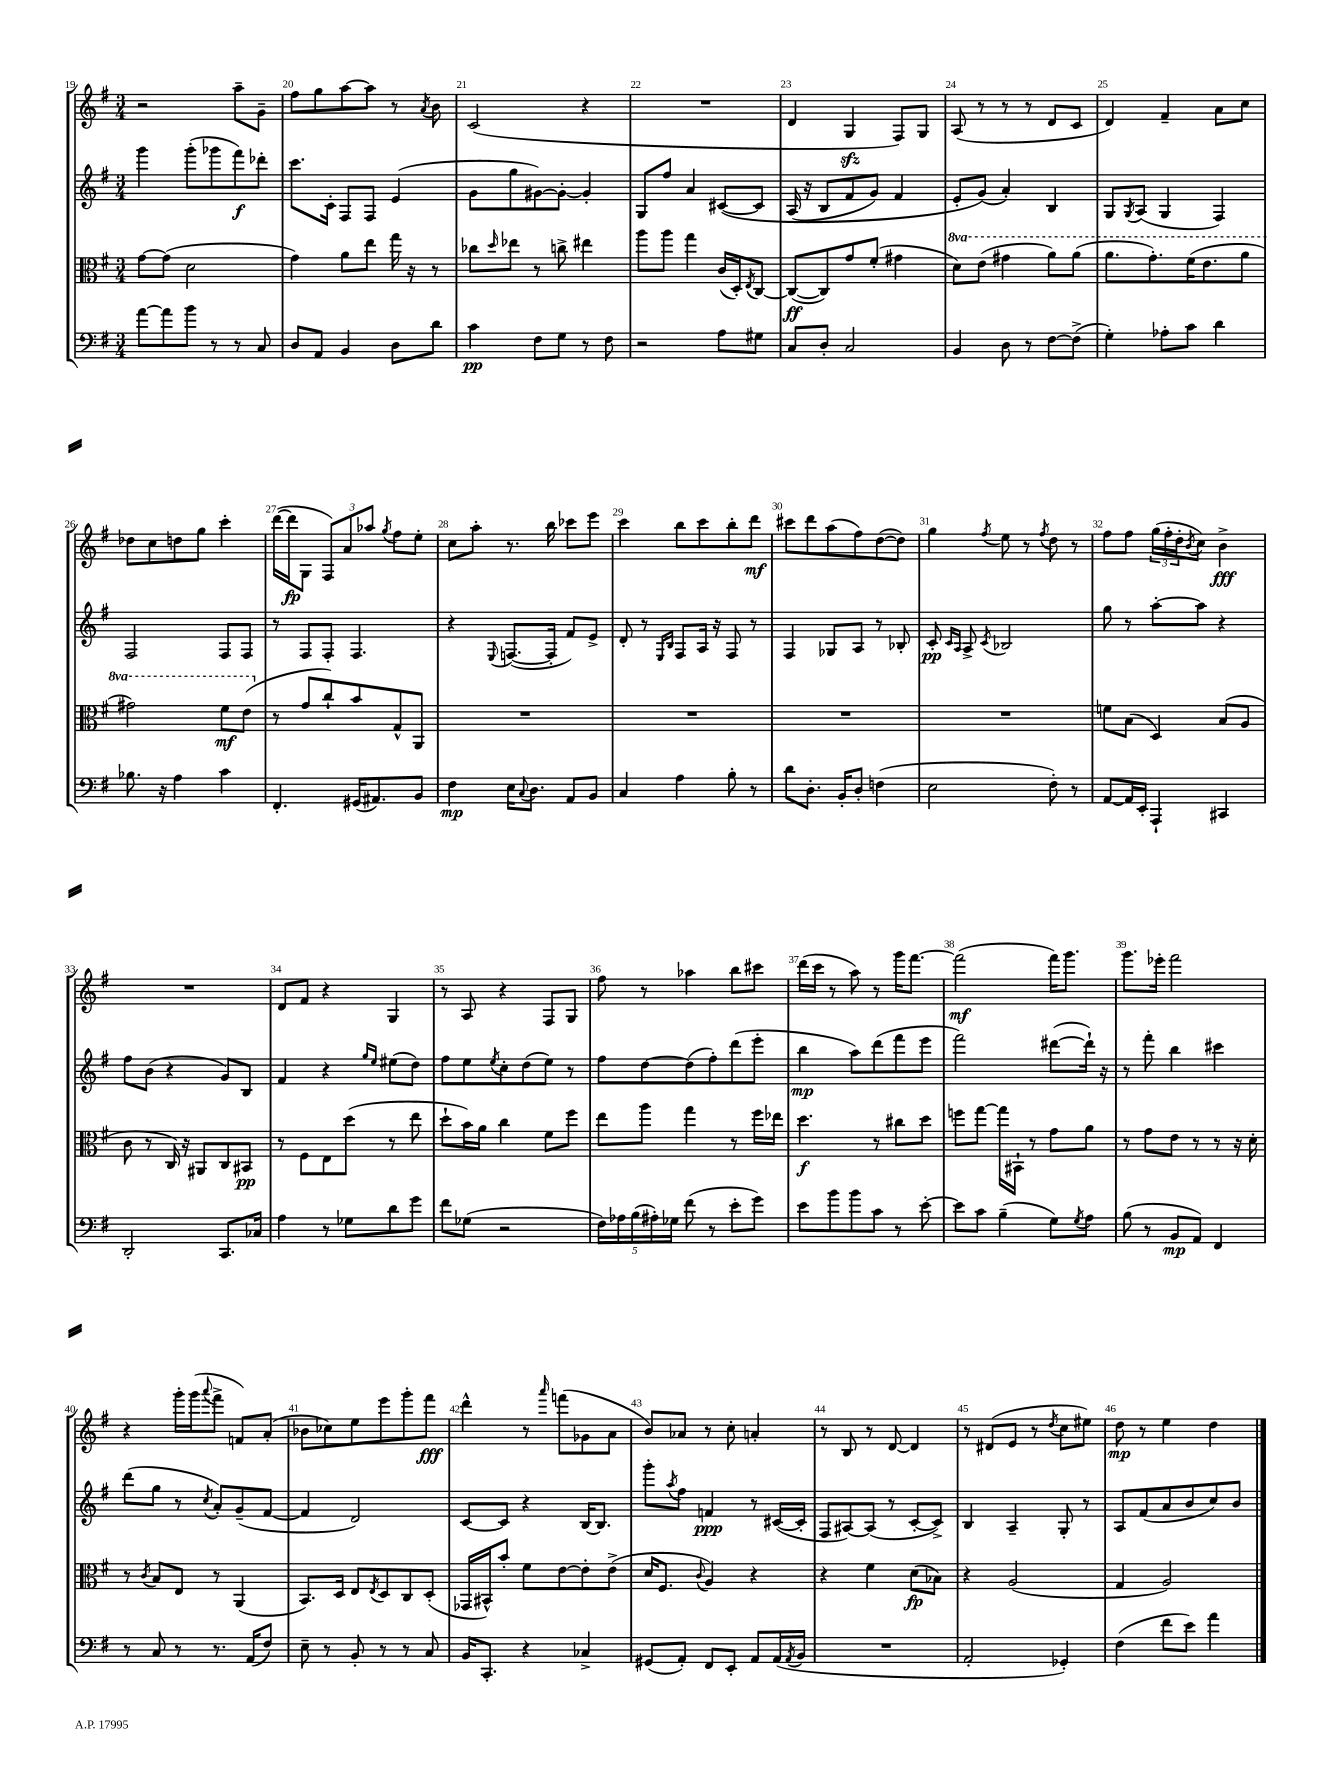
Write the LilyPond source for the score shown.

<<
\new StaffGroup <<
\new Staff = "s0" {
    \clef treble \key g \major \numericTimeSignature \time 3/4
    r2 a''8-- g'8-- |
    fis''8 g''8 a''8~ a''8 r8 \acciaccatura { a'8 } b'8 |
    c'2( r4 |
    R2. |
    d'4 g4\sfz fis8) g8 |
    a8( r8 r8 r8 d'8 c'8 |
    d'4) fis'4-- a'8 c''8 |
    des''8 c''8 d''8 g''8 c'''4-. |
    d'''16~( d'''16\fp g8 \tuplet 3/2 { fis8) a'8 aes''8 } \acciaccatura { g''8 } fis''8 e''8-. |
    c''8 a''8-. r8. b''16 ces'''8 e'''8 |
    c'''4 b''8 c'''8 b''8-. d'''8\mf |
    cis'''8 d'''8 a''8( fis''8) d''8~( d''8) |
    g''4 \acciaccatura { fis''8 } e''8 r8 \acciaccatura { fis''8 } d''8 r8 |
    fis''8 fis''8 \tuplet 3/2 { g''16( fis''16-. d''16-. } \acciaccatura { b'8 } c''8) b'4->\fff |
    R2. |
    d'8 fis'8 r4 g4 |
    r8 a8 r4 fis8 g8 |
    fis''8 r8 aes''4 b''8 cis'''8 |
    d'''16( c'''16 r8 a''8) r8 g'''16 fis'''8.~ |
    fis'''2\mf( fis'''16) g'''8. |
    g'''8. ees'''16-. fis'''2 |
    r4 g'''16-. g'''16( \appoggiatura { a'''8 } fis'''8-> f'8) a'8-.( |
    bes'8 ces''8) e''8 e'''8 g'''8-. fis'''8\fff |
    d'''4-^ r8 \grace { a'''16 } f'''8( ges'8 a'8 |
    b'8) aes'8 r8 c''8-. a'4-. |
    r8 b8 r8 d'8~ d'4 |
    r8 dis'8( e'8 r8 \acciaccatura { d''8 } c''8 eis''8) |
    d''8\mp r8 e''4 d''4 \bar "|." |
}
\new Staff = "s1" {
    \clef treble \key g \major \numericTimeSignature \time 3/4
    g'''4 g'''8-.( ges'''8 fis'''8\f) des'''8-. |
    c'''8. c'16-. fis8 fis8 e'4( |
    g'8 g''8 gis'8~) gis'8~-. gis'4-. |
    g8 fis''8 a'4 cis'8~\( cis'8 |
    a16( r16 b8 fis'8 g'8) fis'4 |
    e'8-. g'8(\) a'4-.) b4 |
    g8 \acciaccatura { g8 } a8( g4 fis4) |
    fis2 fis8 fis8 |
    r8 fis8 fis8-. fis4. |
    r4 \appoggiatura { e8 } f8.~( f16-. fis'8) e'8-> |
    d'8-. r8 \grace { e16 b16 } fis8 a16 r16 fis8 r8 |
    fis4 ges8 a8 r8 bes8-. |
    c'8-.\pp \grace { c'16 a16 } a8-> \acciaccatura { c'8 } bes2 |
    g''8 r8 a''8~-. a''8 r4 |
    fis''8 b'8( r4 g'8) b8 |
    fis'4 r4 \grace { g''16 e''16 } eis''8( d''8) |
    fis''8 e''8 \acciaccatura { e''8 } c''8-. d''8( e''8) r8 |
    fis''8 d''8~ d''8( fis''8-.) d'''8( e'''8-. |
    b''4\mp a''8) d'''8( fis'''8 e'''8 |
    fis'''2) dis'''8~( dis'''16-!) r16 |
    r8 fis'''8-. b''4 cis'''4 |
    d'''8( g''8 r8 \acciaccatura { c''8 } a'8-.) g'8--( fis'8~ |
    fis'4 d'2) |
    c'8~ c'8 r4 b16~ b8. |
    g'''8-. \acciaccatura { a''8 } fis''8 f'4\ppp r8 cis'16~( cis'16-. |
    fis8 ais8~) ais8( r8 c'8~-. c'8->) |
    b4 a4-- g8-. r8 |
    a8 fis'8( a'8 b'8 c''8) b'8 \bar "|." |
}
\new Staff = "s2" {
    \clef alto \key g \major \numericTimeSignature \time 3/4 \set Staff.ottavationMarkups = #ottavation-simple-ordinals
    g'8~ g'8( d'2 |
    g'4) a'8 e''8 g''16 r16 r8 |
    ces''8 \grace { d''16 } ees''8 r8 c''8-> eis''4 |
    a''8 a''8 g''4 c'16( d16-.) \acciaccatura { e8 } c8~ |
    c8~\ff( c8) g'8 fis'8-.( gis'4 |
    \ottava #1 d''8) e''8( gis''4 a''8) a''8( |
    a''8. g''8.-.) fis''16( e''8. a''8 |
    gis''2) fis''8\mf e''8( \ottava #0 |
    r8 g'8 c''8-!) b'8 g8-^ a,8 |
    R2. |
    R2. |
    R2. |
    R2. |
    f'8 b8( d4) b8( a8 |
    c'8 r8 c16) r16 ais,8 c8 bis,8\pp |
    r8 fis8 e8 d''8( r8 e''8 |
    d''8-! b'16) a'16 c''4 fis'8 fis''8 |
    e''8 a''8 g''4 r8 fis''16 ees''16 |
    d''4.\f r8 cis''8 d''8 |
    f''8 g''8~ g''16 bis,16-! r8 g'8 a'8 |
    r8 g'8 e'8 r8 r8 r16 d'16-. |
    r8 \acciaccatura { c'8 } b8 e8 r8 a,4( |
    b,8.) d16 e8 \acciaccatura { e8 } d8 c8 d8-.( |
    ges,16 bis,16-^) b'8-. fis'8 e'8~ e'8-. e'8->( |
    d'16 fis8. \appoggiatura { c'8 } a4) r4 |
    r4 fis'4 d'8\fp( bes8) |
    r4 a2( |
    g4 a2) \bar "|." |
}
\new Staff = "s3" {
    \clef bass \key g \major \numericTimeSignature \time 3/4
    a'8~ a'8 b'8 r8 r8 c8 |
    d8 a,8 b,4 d8 d'8 |
    c'4\pp fis8 g8 r8 fis8 |
    r2 a8 gis8 |
    c8 d8-. c2 |
    b,4 d8 r8 fis8~ fis8->( |
    g4-.) aes8-. c'8 d'4 |
    bes8. r16 a4 c'4 |
    fis,4.-. gis,16( ais,8.) b,8 |
    fis4\mp e16 \appoggiatura { c8 } d8. a,8 b,8 |
    c4 a4 b8-. r8 |
    d'8 d8.-. b,16-. d8-. f4( |
    e2 fis8-.) r8 |
    a,8~ a,16 e,16-. a,,4-! cis,4 |
    d,2-. c,8. ces16 |
    a4 r8 ges8 d'8 g'8 |
    fis'8 ges8( r2 |
    \tuplet 5/4 { fis16) aes16 b16( ais16-.) ges16 } fis'8( r8 e'8-. g'8) |
    e'8 b'8 b'8 c'8 r8 e'8~-. |
    e'8 c'8 b4--( g8) \acciaccatura { g8 } a8 |
    b8( r8 b,8\mp a,8) fis,4 |
    r8 c8 r8 r8. a,16( fis8) |
    e8-- r8 b,8-. r8 r8 c8 |
    b,16 c,8.-. r4 ces4-> |
    gis,8( a,8-.) fis,8 e,8-. a,8 a,16( \acciaccatura { a,8 } b,16 |
    R2. |
    a,2-. ges,4-.) |
    fis4( fis'8 e'8) a'4 \bar "|." |
}
>>
>>
\layout { \context { \Score currentBarNumber = #19 \override BarNumber.break-visibility = ##(#f #t #t) barNumberVisibility = #all-bar-numbers-visible } }
